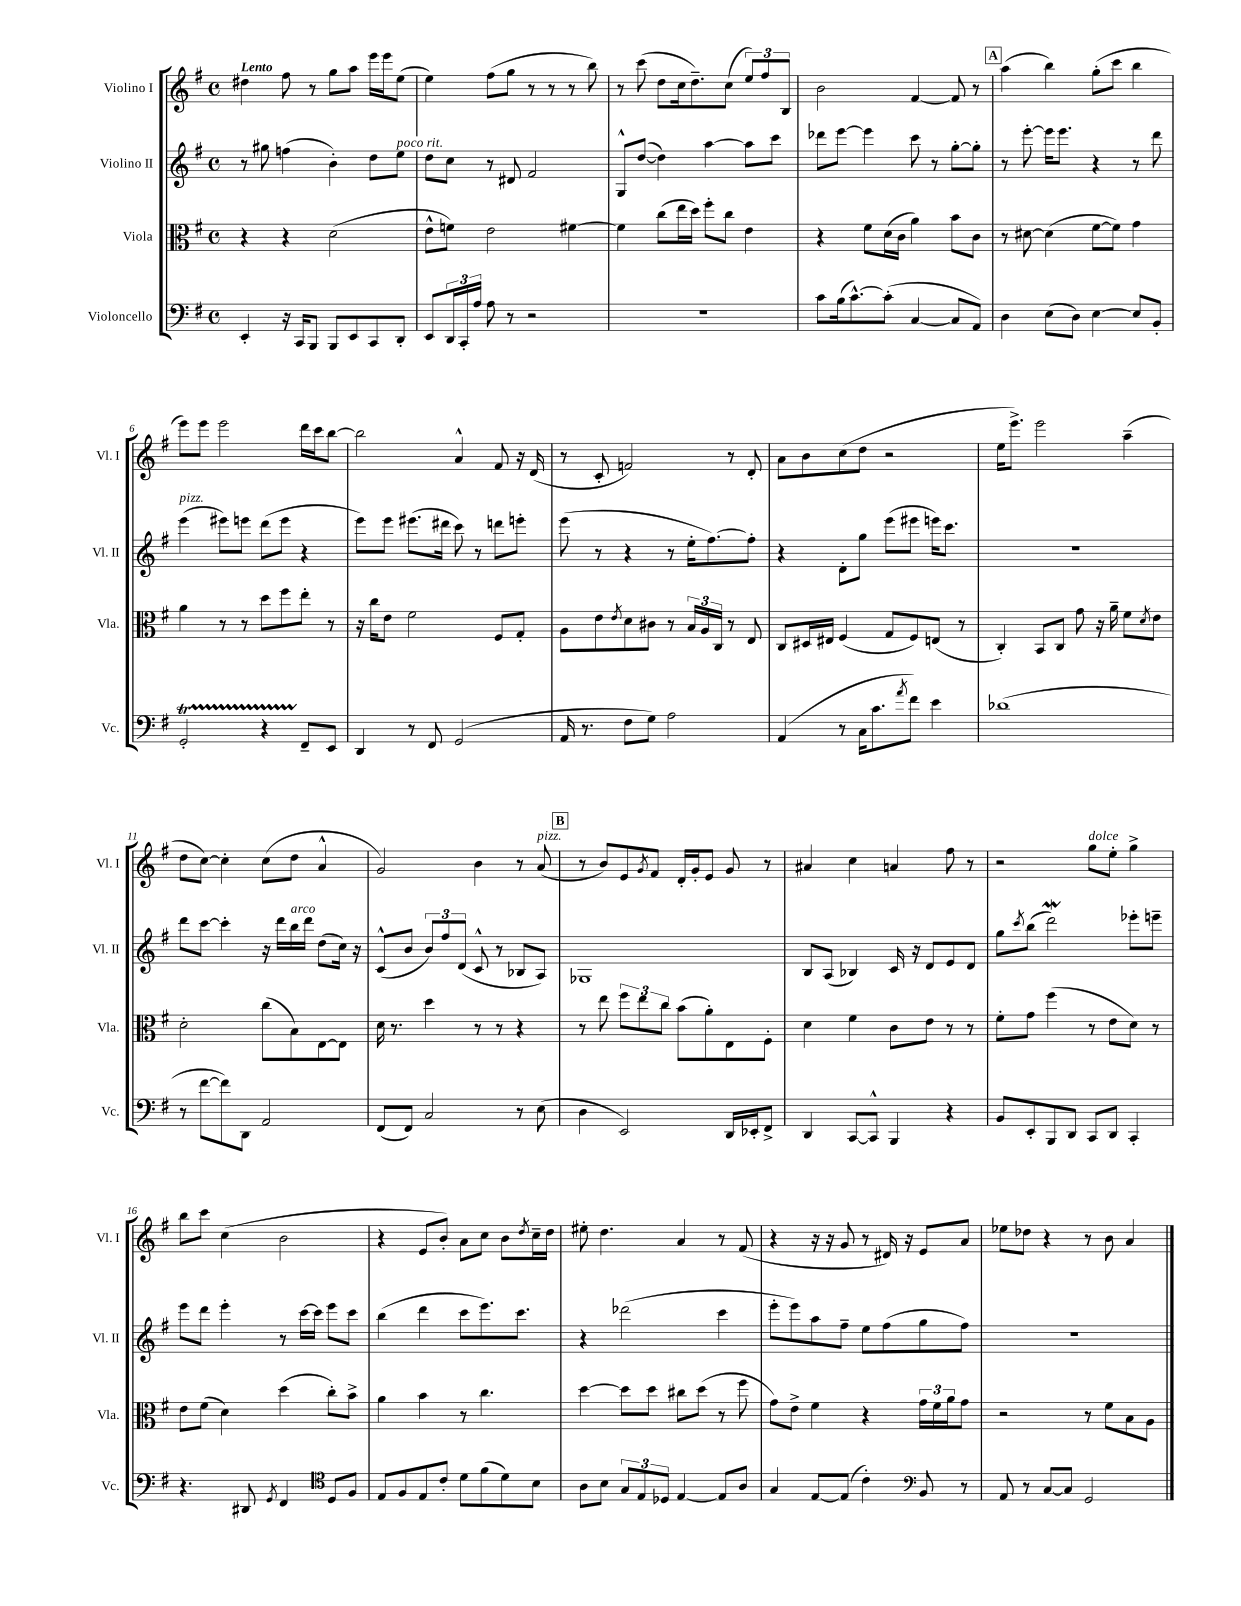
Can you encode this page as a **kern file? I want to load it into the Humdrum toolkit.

**kern	**kern	**kern	**kern
*staff4	*staff3	*staff2	*staff1
*clefF4	*clefC3	*clefG2	*clefG2
*k[f#]	*k[f#]	*k[f#]	*k[f#]
*M4/4	*M4/4	*M4/4	*M4/4
*met(c)	*met(c)	*met(c)	*met(c)
4EE'	4r	8r	4dd#
.	.	8gg#	.
16r	4r	(4ff	8ff#
16CC	.	.	.
8BBB	.	.	8r
8BBB	(2d	4b')	8gg
8EE	.	.	8aa
8CC	.	8dd	16eee
.	.	.	16eee
8DD'	.	8ee	(8ee
=	=	=	=
8EE	8e^^	8dd	4ee)
24DD	8f)	8cc	.
24CC'	.	.	.
24A	.	.	.
8A	2e	8r	(8ff#
8r	.	8d#	8gg
2r	.	2f#	8r
.	.	.	8r
.	[4f#	.	8r
.	.	.	8bb)
=	=	=	=
1r	4f#]	8G^^	8r
.	.	([8dd	(8ccc
.	(8cc	4dd])	8dd
.	16ee	.	16cc
.	16dd)	.	8.dd~)
.	8ff#'	[4aa	.
.	8cc	.	(8cc
.	4e	8aa]	12ee)
.	.	.	12ff#
.	.	8ccc	.
.	.	.	12B
=	=	=	=
8c	4r	8ddd-	2b
(16B	.	[8eee	.
[8.c^^)	.	.	.
.	8f#	4eee]	.
(8c']	(16d	.	.
.	16c	.	.
[4C	4a)	8ccc	[4f#
.	.	8r	.
8C]	8b	[8gg'	8f#]
8AA)	8c	8gg']	8r
=	=	=	=
4D	8r	8r	(4aa
.	[8d#	[8eee'	.
(8E	(4d#]	16eee]	4bb)
.	.	8.eee	.
8D)	.	.	.
[4E	[8f#	4r	(8gg'
.	8f#])	.	8ccc
8E]	4g	8r	4bb
8BB'	.	8ddd	.
=	=	=	=
2GG'	4a	(4eee	8eee)
.	.	.	8eee
.	8r	8eee#)	2eee
.	8r	8eee	.
4r	8dd	(8ddd	.
.	8ff#	8eee	.
8FF#~	8ee'	4r	16ddd
.	.	.	16ccc
8EE	8r	.	[8bb
=	=	=	=
4DD	16r	8eee)	2bb]
.	16cc	.	.
.	8e	8eee	.
8r	2f#	(8.eee#	.
8FF#	.	.	.
.	.	16ddd#	.
(2GG	.	8ccc)	4a^^
.	.	8r	.
.	8F#	8ddd	8f#
.	8G'	8eee'	16r
.	.	.	(16d
=	=	=	=
16AA	8A	(8eee	8r
8.r	.	.	.
.	8e	8r	8c'
.	8qe	.	.
8F#	8d	4r	2f)
8G)	8c#	.	.
2A	8r	8r	.
.	24B	16ee'	.
.	24A	.	.
.	.	[8.ff#)	.
.	24C	.	.
.	8r	.	8r
.	8E	8ff#']	8d'
=	=	=	=
(4AA	8C	4r	8a
.	16D#	.	8b
.	16E#	.	.
8r	(4F#	8d'	(8cc
16C	.	8gg	8dd
8.c	.	.	.
.	8G	(8eee	2r
8qa	.	.	.
8f#)	8F#)	8eee#	.
4e	(8E	16eee)	.
.	.	8.ccc	.
.	8r	.	.
=	=	=	=
(1d-	4C')	1r	16ee
.	.	.	8.eee^)
.	8BB	.	2eee
.	8C	.	.
.	8g	.	.
.	16r	.	.
.	16a~	.	.
.	8f#	.	(4aa~
.	8qd	.	.
.	8e	.	.
=	=	=	=
8r	2d'	8ddd	8dd
[8f#	.	[8ccc	[8cc)
8f#])	.	4ccc']	4cc']
8DD	.	.	.
2AA	(8cc	16r	(8cc
.	.	16ddd	.
.	8B)	16bb	8dd
.	.	16ddd	.
.	[8E	(8dd	4a^^
.	8E]	16cc)	.
.	.	16r	.
=	=	=	=
(8FF#	16d	(8c^^	2g)
.	8.r	.	.
8FF#)	.	8b	.
2C	4dd	12b)	.
.	.	12ff#	.
.	.	(12d	.
.	8r	8c^^	4b
.	8r	8r	.
8r	4r	8B-	8r
(8E	.	8A)	(8a
=	=	=	=
4D	8r	1G-	8r
.	8ee	.	8b)
2EE)	12ff#	.	8e
.	12ee	.	.
.	.	.	8qg
.	.	.	8f#
.	12cc	.	.
.	(8b	.	16d'
.	.	.	16g'
.	8a')	.	8e
16DD	8E	.	8g
16EE-'	.	.	.
8FF#^	8F#'	.	8r
=	=	=	=
4DD	4d	8B	4a#
.	.	(8A	.
[8CC	4f#	4B-)	4cc
8CC^^]	.	.	.
4BBB	8c	16c	4a
.	.	16r	.
.	8e	8d	.
4r	8r	8e	8ff#
.	8r	8d	8r
=	=	=	=
8BB	8f#'	8gg	2r
.	.	8qccc	.
8EE'	8g	(8bb	.
8BBB	(4ff#	2ddd)	.
8DD	.	.	.
8CC	8r	.	8gg
8DD	8e	.	8ee'
4CC'	8d)	8eee-'	4gg^
.	8r	8eee~	.
=	=	=	=
4.r	8e	8eee	8bb
.	(8f#	8ddd	8ccc
.	4d)	4eee'	(4cc
8DD#	.	.	.
8qGG	.	.	.
4FF#	(4dd	8r	2b
.	.	[16ccc	.
.	.	16ccc]	.
*clefC4	*	*	*
8D	8cc')	8eee	.
8F#	8b^	8ccc	.
=	=	=	=
8E	4a	(4bb	4r
8F#	.	.	.
8E	4b	4ddd	8e
8c'	.	.	8b')
8d	8r	8ccc	8a
(8f#	4.cc	8.eee)	8cc
8d)	.	.	8b
.	.	8.ccc	.
.	.	.	8qdd
8B	.	.	16cc~
.	.	.	16dd
=	=	=	=
8A	[4dd	4r	8ee#'
8B	.	.	4.dd
12G	8dd]	(2ddd-	.
12E	.	.	.
.	8dd	.	.
12D-	.	.	.
[4E	8cc#	.	4a
.	(8dd	.	.
8E]	8r	4ccc	8r
8A	8ff#	.	(8f#
=	=	=	=
4G	8g)	8eee'	4r
.	8e^	8eee)	.
[8E	4f#	8aa	16r
.	.	.	16r
(8E]	.	8ff#~	8g
4c')	4r	8ee	8r
.	.	(8ff#	16d#)
.	.	.	16r
*clefF4	*	*	*
8BB	24g	8gg	8e
.	24f#	.	.
.	24a	.	.
8r	8g	8ff#)	8a
=	=	=	=
8AA	2r	1r	8ee-
8r	.	.	8dd-
[8C	.	.	4r
8C]	.	.	.
2GG	8r	.	8r
.	8f#	.	8b
.	8B	.	4a
.	8A	.	.
==	==	==	==
*-	*-	*-	*-
